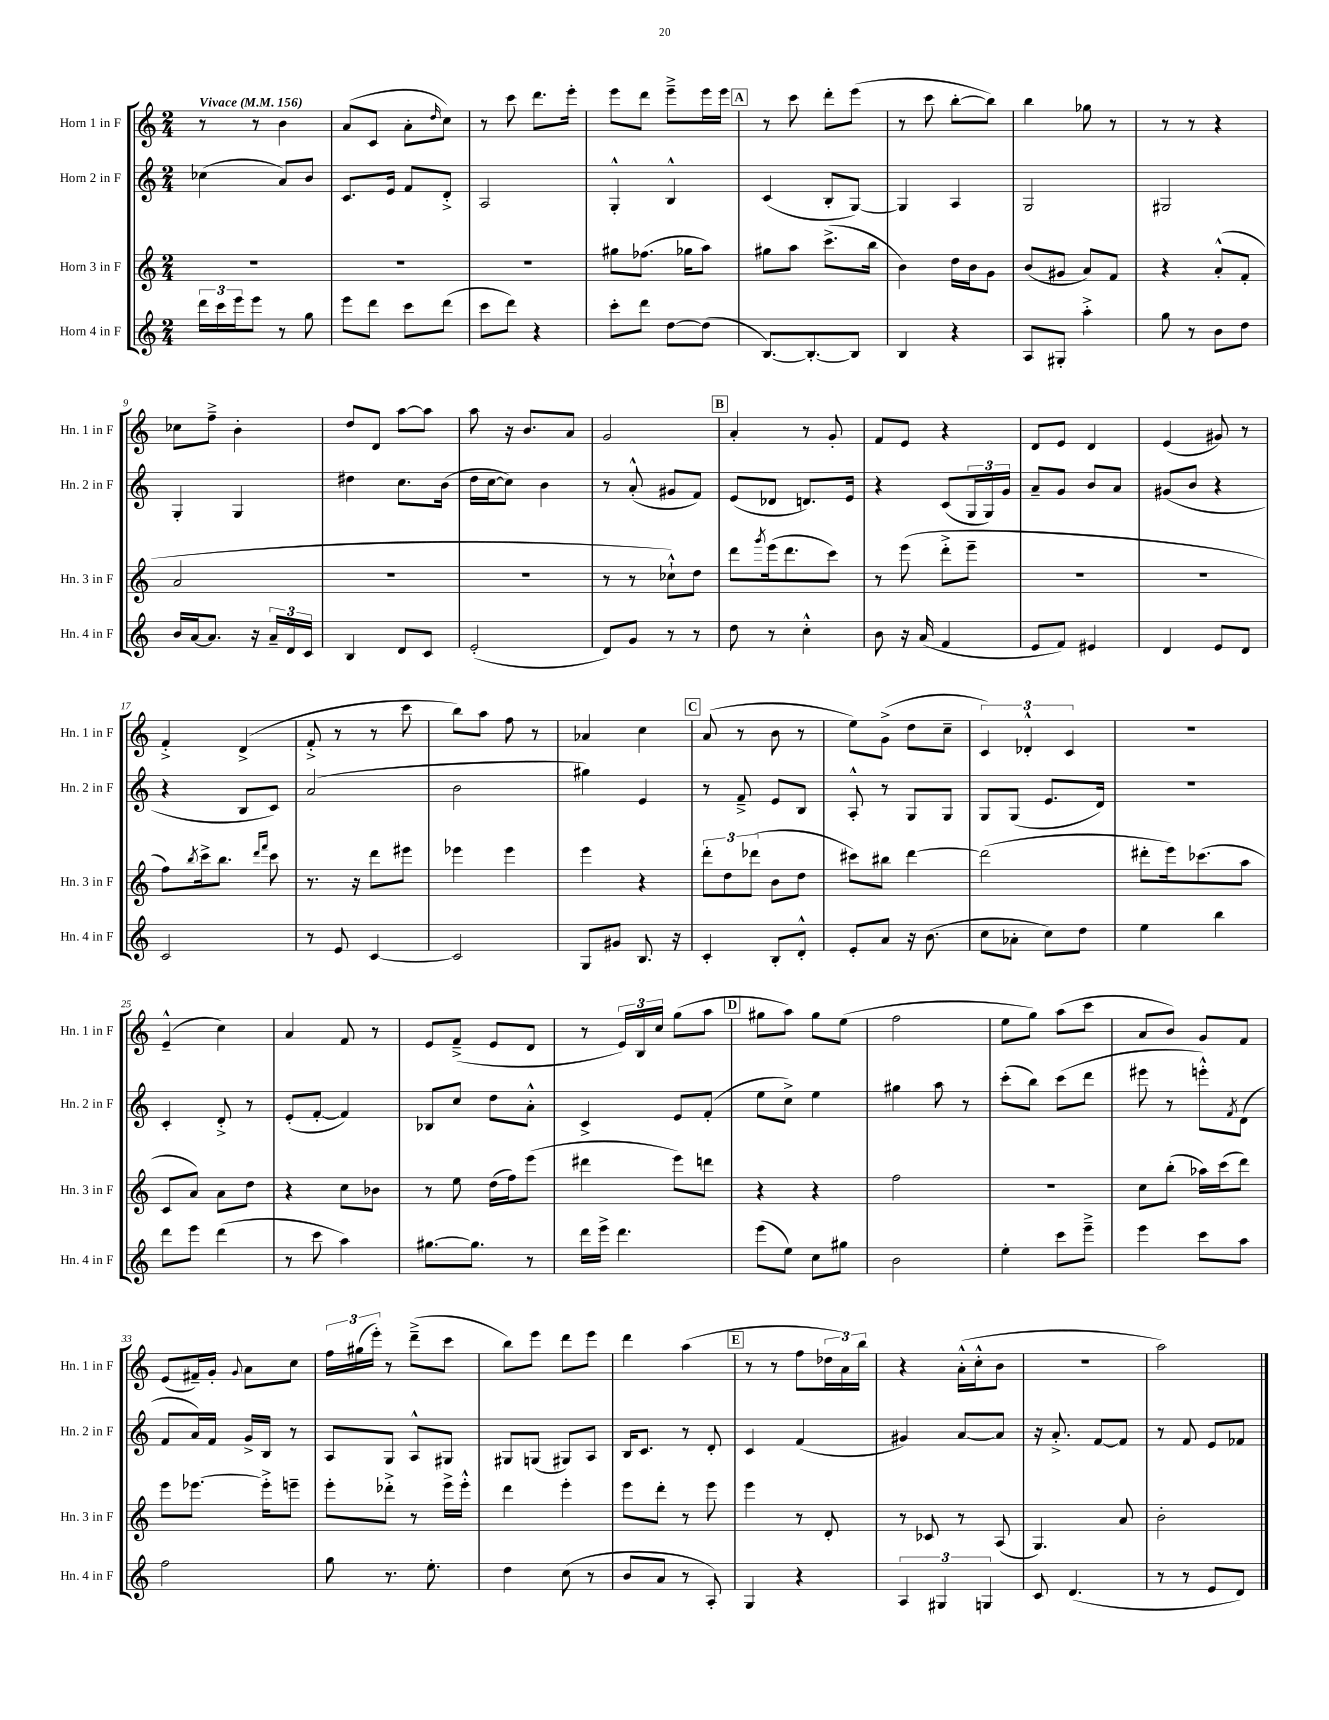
<<
\new StaffGroup <<
\new Staff = "s0" \with { instrumentName = "Horn 1 in F" shortInstrumentName = "Hn. 1 in F" } {
    \clef treble \key c \major \numericTimeSignature \time 2/4 \tempo "Vivace" 4 = 156
    r8 r8 b'4 |
    a'8( c'8 a'8-. \grace { d''16 } c''8) |
    r8 c'''8 d'''8. e'''16-. |
    e'''8 d'''8 e'''8---> e'''16 e'''16 |
    \mark \markup { \box "A" } r8 c'''8 d'''8-. e'''8( |
    r8 c'''8 b''8~-. b''8) |
    b''4 ges''8 r8 |
    r8 r8 r4 |
    ces''8 f''8---> b'4-. |
    d''8 d'8 a''8~ a''8 |
    a''8 r16 b'8. a'8 |
    g'2 |
    \mark \markup { \box "B" } a'4-. r8 g'8-. |
    f'8 e'8 r4 |
    d'8 e'8 d'4 |
    e'4( gis'8) r8 |
    f'4-.-> d'4->( |
    f'8-.-> r8 r8 c'''8 |
    b''8) a''8 f''8 r8 |
    aes'4 c''4 |
    \mark \markup { \box "C" } a'8( r8 b'8 r8 |
    e''8) g'8->( d''8 c''8-- |
    \tuplet 3/2 { c'4) des'4-.-^ c'4 } |
    R2 |
    e'4---^( c''4) |
    a'4 f'8 r8 |
    e'8 f'8--->( e'8 d'8 |
    r8 \tuplet 3/2 { e'16) b16 c''16 } g''8( a''8 |
    \mark \markup { \box "D" } gis''8 a''8) gis''8 e''8( |
    f''2 |
    e''8 g''8) a''8( c'''8 |
    a'8 b'8) g'8 f'8 |
    e'8( fis'16--) g'16-. \appoggiatura { g'8 } a'8 c''8 |
    \tuplet 3/2 { f''16 gis''16( e'''16-.) } r8 d'''8--->( c'''8 |
    b''8) e'''8 d'''8 e'''8 |
    d'''4 a''4( |
    \mark \markup { \box "E" } r8 r8 f''8 \tuplet 3/2 { des''16 a'16) b''16 } |
    r4 a'16-.-^( c''16-.-^ b'8 |
    R2 |
    a''2) \bar "|." |
}
\new Staff = "s1" \with { instrumentName = "Horn 2 in F" shortInstrumentName = "Hn. 2 in F" } {
    \clef treble \key c \major \numericTimeSignature \time 2/4
    ces''4( a'8) b'8 |
    c'8. e'16 f'8 d'8-.-> |
    a2 |
    g4-.-^ b4-^ |
    \mark \markup { \box "A" } c'4( b8-. g8~) |
    g4 a4 |
    g2 |
    gis2 |
    g4-. g4 |
    dis''4 c''8. b'16( |
    d''16 c''16~ c''8) b'4 |
    r8 a'8-.-^( gis'8 f'8) |
    \mark \markup { \box "B" } e'8( des'8 d'8.) e'16 |
    r4 c'8( \tuplet 3/2 { g16 g16) g'16 } |
    a'8-- g'8 b'8 a'8 |
    gis'8( b'8 r4 |
    r4 b8 c'8) |
    a'2( |
    b'2 |
    gis''4) e'4 |
    \mark \markup { \box "C" } r8 f'8---> e'8 b8 |
    a8-.-^ r8 g8 g8 |
    g8 g8( e'8. d'16) |
    r2 |
    c'4-. d'8-.-> r8 |
    e'8-.( f'8~-. f'4) |
    bes8 c''8 d''8 a'8-.-^ |
    c'4-> e'8 f'8-.( |
    \mark \markup { \box "D" } e''8 c''8->) e''4 |
    gis''4 a''8 r8 |
    c'''8-.( b''8) c'''8( d'''8 |
    eis'''8 r8 e'''8-.-^) \acciaccatura { f'8 } d'8( |
    f'8 a'16) f'16 g'16-> b16 r8 |
    a8 g8 a8-^ gis8 |
    gis8 g8( gis8) a8 |
    b16 c'8. r8 d'8-. |
    \mark \markup { \box "E" } c'4 f'4( |
    gis'4) a'8~ a'8 |
    r16 a'8.-.-> f'8~ f'8 |
    r8 f'8 e'8 fes'8 \bar "|." |
}
\new Staff = "s2" \with { instrumentName = "Horn 3 in F" shortInstrumentName = "Hn. 3 in F" } {
    \clef treble \key c \major \numericTimeSignature \time 2/4
    R2 |
    R2 |
    R2 |
    gis''8 fes''8.( ges''16 a''8) |
    \mark \markup { \box "A" } gis''8 a''8 c'''8.->( b''16 |
    b'4) d''16 b'16 g'8 |
    b'8( gis'8 a'8) f'8 |
    r4 a'8-.-^( f'8-. |
    a'2 |
    R2 |
    R2 |
    r8 r8 ces''8-!-^) d''8 |
    \mark \markup { \box "B" } d'''8 \acciaccatura { g'''8 } e'''16( d'''8. c'''8) |
    r8 e'''8( d'''8-.-> e'''8-- |
    r2 |
    r2 |
    f''8) \acciaccatura { b''8 } c'''16-> b''8. \grace { d'''16 f'''16 } c'''8 |
    r8. r16 d'''8 eis'''8 |
    ees'''4 ees'''4 |
    e'''4 r4 |
    \mark \markup { \box "C" } \tuplet 3/2 { d'''8-. d''8 des'''8( } b'8 d''8 |
    cis'''8) bis''8 d'''4~ |
    d'''2( |
    dis'''8-. e'''16) ces'''8.( a''8 |
    c'8 a'8) a'8 d''8 |
    r4 c''8 bes'8 |
    r8 e''8 d''16( f''16) e'''8( |
    dis'''4 e'''8) d'''8 |
    \mark \markup { \box "D" } r4 r4 |
    f''2 |
    r2 |
    c''8 b''8-.( aes''16) c'''16( d'''8) |
    e'''8 ees'''8.~ ees'''16-.-> e'''8-- |
    e'''8-. des'''8-.-> r8 e'''16-> e'''16-.-^ |
    d'''4 e'''4-. |
    e'''8 d'''8-. r8 e'''8 |
    \mark \markup { \box "E" } e'''4 r8 d'8-. |
    r8 ces'8 r8 a8( |
    g4.) a'8 |
    b'2-. \bar "|." |
}
\new Staff = "s3" \with { instrumentName = "Horn 4 in F" shortInstrumentName = "Hn. 4 in F" } {
    \clef treble \key c \major \numericTimeSignature \time 2/4
    \tuplet 3/2 { d'''16 c'''16 e'''16 } e'''8 r8 g''8 |
    e'''8 d'''8 c'''8 d'''8( |
    c'''8 d'''8) r4 |
    c'''8-. d'''8 d''8~ d''8( |
    \mark \markup { \box "A" } b8.~) b8.~-. b8 |
    b4 r4 |
    a8 gis8-. a''4-.-> |
    g''8 r8 b'8 d''8 |
    b'16 a'16~ a'8. r16 \tuplet 3/2 { a'16-- d'16 c'16 } |
    b4 d'8 c'8 |
    e'2-.( |
    d'8) g'8 r8 r8 |
    \mark \markup { \box "B" } d''8 r8 c''4-.-^ |
    b'8 r16 a'16( f'4 |
    e'8 f'8) eis'4 |
    d'4 e'8 d'8 |
    c'2 |
    r8 e'8 c'4~ |
    c'2 |
    g8 gis'8 b8. r16 |
    \mark \markup { \box "C" } c'4-. b8-. d'8-.-^ |
    e'8-. a'8 r16 b'8.( |
    c''8 aes'8-. c''8) d''8 |
    e''4 b''4 |
    d'''8 e'''8 d'''4( |
    r8 c'''8 a''4) |
    gis''8.~ gis''8. r8 |
    d'''16 e'''16-> d'''4. |
    \mark \markup { \box "D" } e'''8( e''8) c''8 gis''8 |
    b'2 |
    e''4-. c'''8 e'''8---> |
    e'''4 c'''8 a''8 |
    f''2 |
    g''8 r8. e''8.-. |
    d''4 c''8( r8 |
    b'8 a'8 r8 a8-.) |
    \mark \markup { \box "E" } g4 r4 |
    \tuplet 3/2 { a4 gis4 g4 } |
    c'8 d'4.( |
    r8 r8 e'8 d'8) \bar "|." |
}
>>
>>
